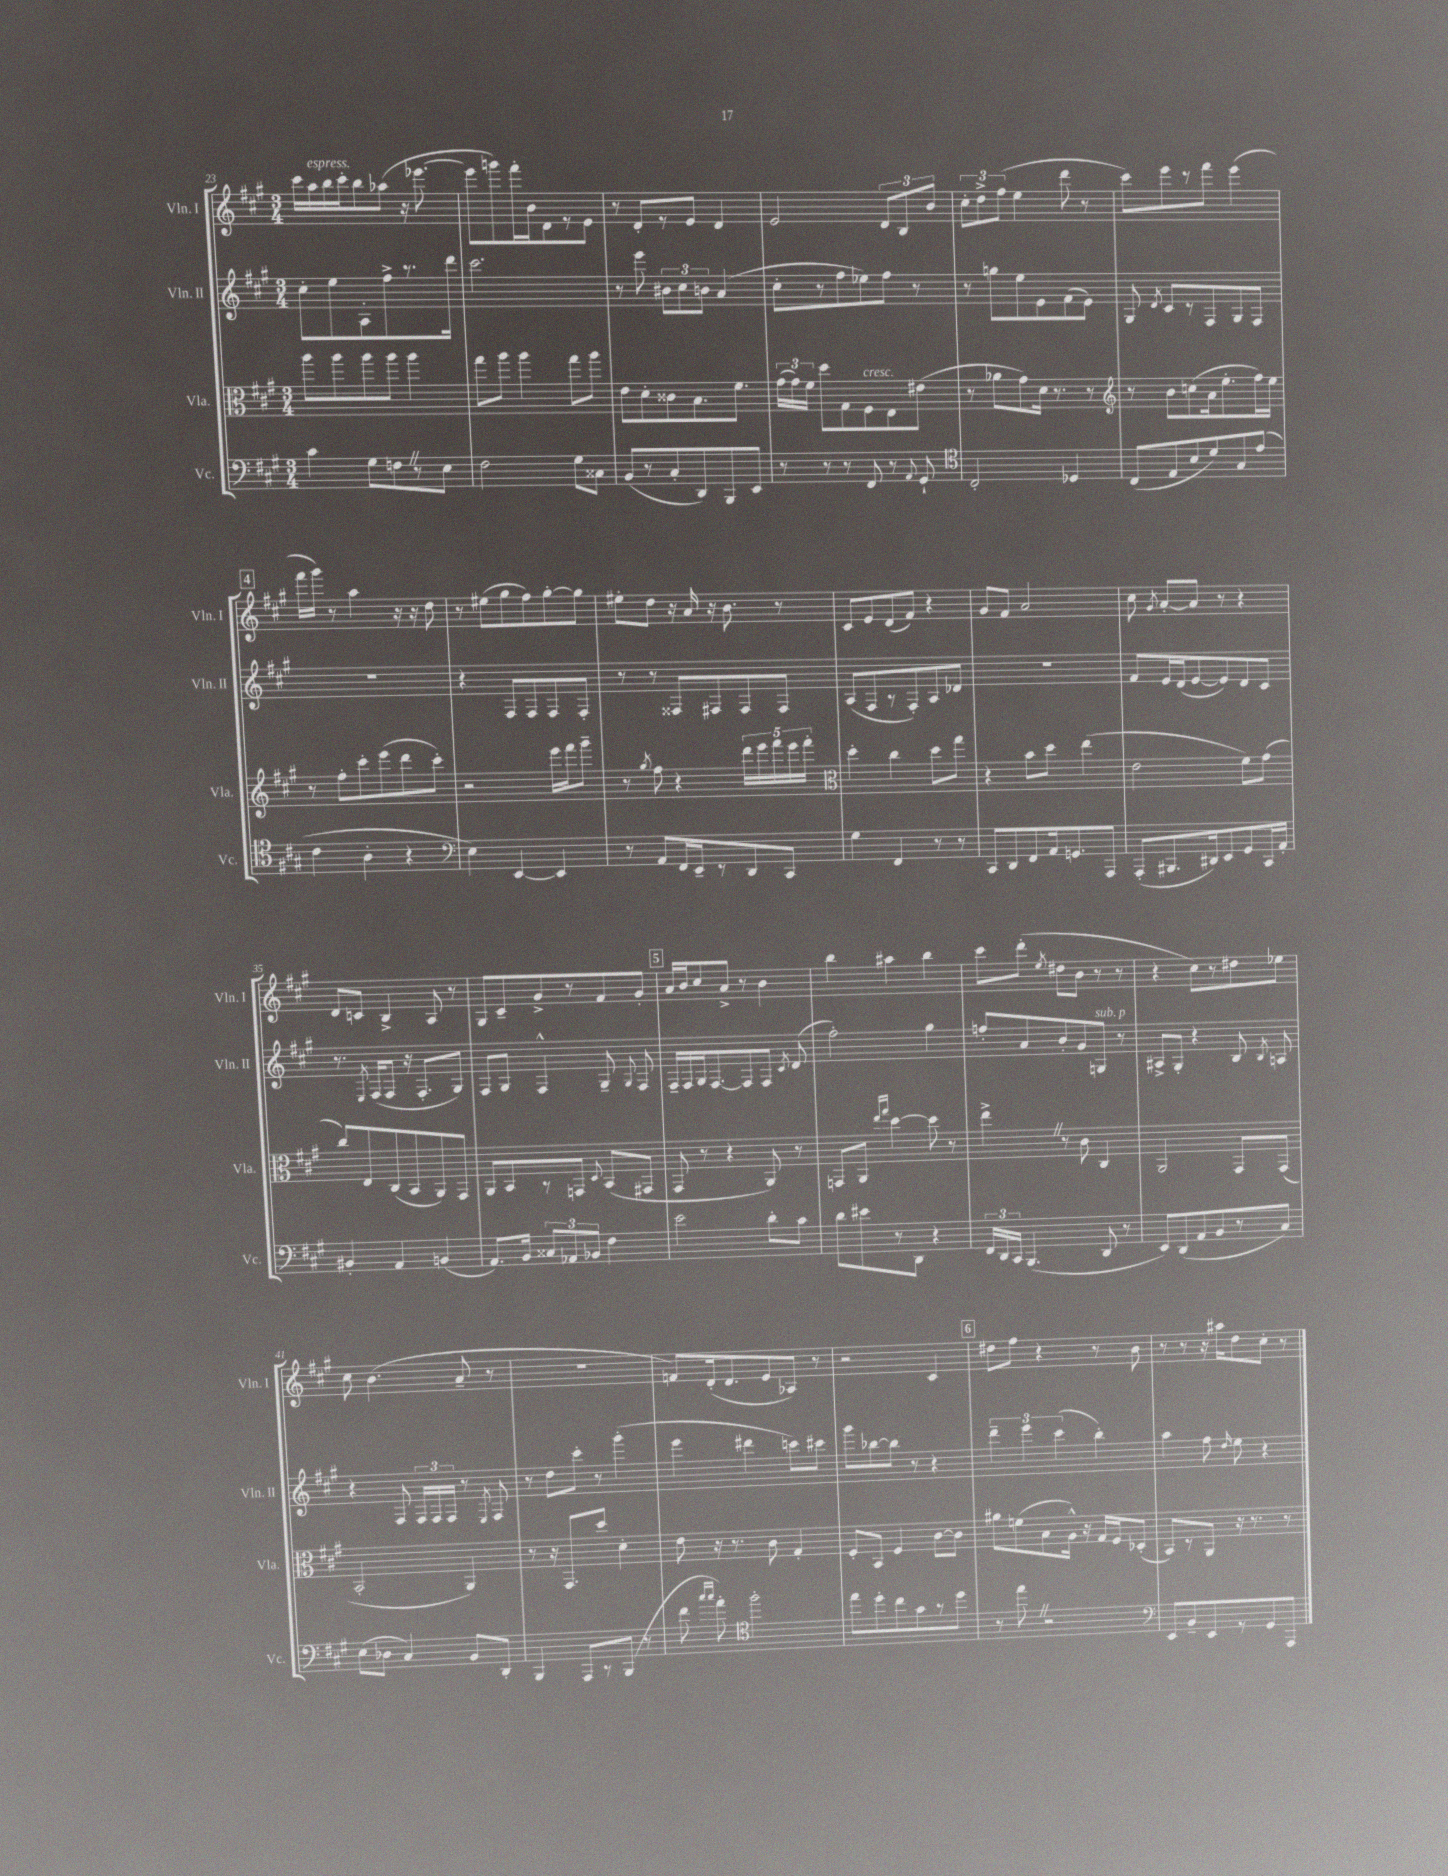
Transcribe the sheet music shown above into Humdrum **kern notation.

**kern	**kern	**kern	**kern
*staff4	*staff3	*staff2	*staff1
*clefF4	*clefC3	*clefG2	*clefG2
*k[f#c#g#]	*k[f#c#g#]	*k[f#c#g#]	*k[f#c#g#]
*M3/4	*M3/4	*M3/4	*M3/4
4c#	8aa	8cc#'	16ccc#
.	.	.	16aa
.	8aa	8ee	16bb
.	.	.	16ccc#'
8G#	8aa	8A'	8bb
8F	8aa	8ff#^	(8aa-
8r	4aa	8.r	16r
.	.	.	[8.eee-
8E	.	.	.
.	.	16ddd	.
=	=	=	=
2F#	8gg#	2.ccc#	8eee-]
.	8aa	.	8ggg)
.	4aa	.	16fff#'
.	.	.	16b
.	.	.	8d
8G#	8gg#	.	8r
8C##	8aa	.	8e
=	=	=	=
(8BB	8e	8r	8r
8r	8d'	8eee	8d'
8C#'	8c##	12b#	8r
.	.	12cc#	.
8DD)	8.B	.	8e
.	.	12b	.
8BBB	.	(4a	4d
.	8.f#	.	.
8EE	.	.	.
=	=	=	=
8r	(24g#	8cc#'	2e
.	24g#)	.	.
.	24f#	.	.
8r	8dd	8r	.
8r	8G#	8ff#	.
8FF#	8F#	8ee-)	.
8r	8E	8ff#	12d
.	.	.	12B
8qqAA	.	.	.
8GG#`	(8e#	8r	.
.	.	.	12b
=	=	=	=
*clefC4	*	*	*
2C#'	8r	8r	12cc#'
.	.	.	12dd^
.	8a-	8gg	.
.	.	.	(12ff#
.	8g#)	8ee	4ee
.	16d	8e	.
.	8.r	.	.
4D-	.	(8f#	8ddd
.	8r	8e)	8r
=	=	=	=
*	*clefG2	*	*
(8C#	8r	8G#	8ccc#)
.	.	8qd	.
8E	8b	8c#	8eee
8B	(8cc	8r	8r
8d)	16a	8F#	8fff#
.	8.ee'	.	.
8G#	.	8G#	(4eee
(8e	16ff#)	8F#	.
.	16ee	.	.
=	=	=	=
4c#	8r	2.r	16fff#
.	.	.	16ggg#)
.	8ff#'	.	8r
4A'	8ccc#'	.	4aa
.	(8eee	.	.
4r	8ddd	.	16r
.	.	.	16r
.	8ccc#')	.	8dd
=	=	=	=
*clefF4	*	*	*
4E)	2r	4r	8r
.	.	.	(8ee#
[4EE	.	8F#	8gg#
.	.	8F#	8ff#)
4EE]	16eee	8F#	[8gg#'
.	16fff#	.	.
.	8ggg#~	8F#'	8gg#]
=	=	=	=
8r	8r	8r	8ee#'
.	8qgg#	.	.
8AA	8ff#	8r	8dd
16FF#	4r	8F##	16r
16EE~	.	.	16a
8r	.	8F#	16r
.	.	.	8.b
8DD	20ddd	8F#	.
.	20eee	.	.
.	20fff#	.	.
8CC#	.	8F#	8r
.	20eee	.	.
.	20fff#'	.	.
=	=	=	=
*	*clefC3	*	*
4G#	4dd'	(8A	8c#
.	.	8F#	8e
4FF#	4cc#	8r	(8d
.	.	8F#')	8f#)
8r	8dd	8A	4r
8r	8gg#	8d-	.
=	=	=	=
8CC#	4r	2.r	8g#
8DD	.	.	8f#
8FF#	8b	.	2a
16AA	8dd	.	.
8.GG	.	.	.
.	(4ee	.	.
8AAA	.	.	.
=	=	=	=
(8AAA'	2e	8f#	8cc#
.	.	.	8qg#
8.BBB#	.	16e	[8a'
.	.	(16d	.
.	.	[8e	8a]
16DD#)	.	.	.
8EE	.	8e])	8r
8GG#	8f#)	8d	4r
16CC#	(8g#	8c#	.
16AA'	.	.	.
=	=	=	=
4BB#'	8cc#)	8.r	8d
.	8E	.	8c
.	.	8qE	.
.	.	(16F#	.
4AA	(8C#	8F#	4B^
.	8BB	16r	.
.	.	8.F#'	.
(4BB	8AA)	.	8A
.	8GG#	8G#)	8r
=	=	=	=
8.AA)	8AA	8F#	8G#
.	8BB	8G#	8c#~
16BB	.	.	.
12C##	8r	4F#^^	8g#^
12AA-	.	.	.
.	8GG	.	8r
12BB-	.	.	.
.	8qqD	.	.
4F#	(8BB	8G#~	8f#
.	.	8qqG#	.
.	8GG#	8F#	8g#'
=	=	=	=
2e	8GG#	16F#~	16a
.	.	16F#	16b
.	8r	16G#	8cc#
.	.	[8.F#	.
.	4r	.	8a^
.	.	8F#]	8r
8d'	8AA)	8F#	4b
.	.	8qc#	.
8c#	8r	(8d	.
=	=	=	=
8d	8GG	2ff#')	4bb
8e#	8AA	.	.
.	16qqee	.	.
.	16qqgg#	.	.
8r	[4dd	.	4aa#
8DD	.	.	.
4r	8dd]	4gg#	4bb
.	8r	.	.
=	=	=	=
24FF#	4ee^	8ff'	8ccc#
24DD	.	.	.
24CC#	.	.	.
(4.BBB	.	8a	(8ddd'
.	.	.	8qee
.	8r	8b'	8dd#
.	8c#	8g#	8b
8DD	4C#	8G	8r
8r	.	8r	8r
=	=	=	=
8EE)	2AA	8A#^	4r
(8DD	.	8G#'	.
8AA	.	4r	8cc#)
8BB	.	.	8r
8r	8GG#	8B	8dd#
.	.	8qB	.
8C#)	(8GG#	8A	8ee-
=	=	=	=
(8E	2BB'	4r	8cc#
8D-	.	.	(4.b
4C#)	.	8F#	.
.	.	24F#	.
.	.	24F#	.
.	.	24F#	.
8BB	4AA)	8r	8a~
.	.	8qE	.
8DD'	.	8F#	8r
=	=	=	=
4BBB	8r	8r	2.r
.	16r	8dd	.
.	8.GG#	.	.
8AAA	.	8ccc#'	.
8r	8dd	8r	.
(8BBB	4d'	(4ggg#'	.
8r	.	.	.
=	=	=	=
8f#	8e	4eee	8f)
16qqcc#	.	.	.
16qqcc#	.	.	.
8a')	16r	.	(16d'
.	8.r	.	8.d
*clefC4	*	*	*
2ff#'	.	4ddd#	.
.	8c#	.	8e
.	4G#'	8ccc)	8A-)
.	.	8ccc#	8r
=	=	=	=
8ee	8F#'	8ggg#	2r
8dd'	8BB	[8bb-	.
8cc#	4F#	8bb-]	.
8g#	.	8r	.
8r	[8c#	4r	4c#
8dd	8c#]	.	.
=	=	=	=
8r	8a#	6ddd~	8dd#
8ee	(8f	.	8ff#
.	.	6eee	.
2r	8B	.	4r
.	.	(6ccc#	.
.	16A^^)	.	.
.	16r	.	.
.	16G#	4bb')	8r
.	16F#	.	.
.	(8D-'	.	8b
=	=	=	=
*clefF4	*	*	*
8EE	8BB)	4aa	8r
8BB~	8r	.	8r
8EE	8AA	8ff#	16r
.	.	.	16aa#
.	.	16qqdd	.
8r	16r	8ee	8dd
.	8.r	.	.
8GG#	.	4r	8cc#'
8AAA	8r	.	8r
==	==	==	==
*-	*-	*-	*-
